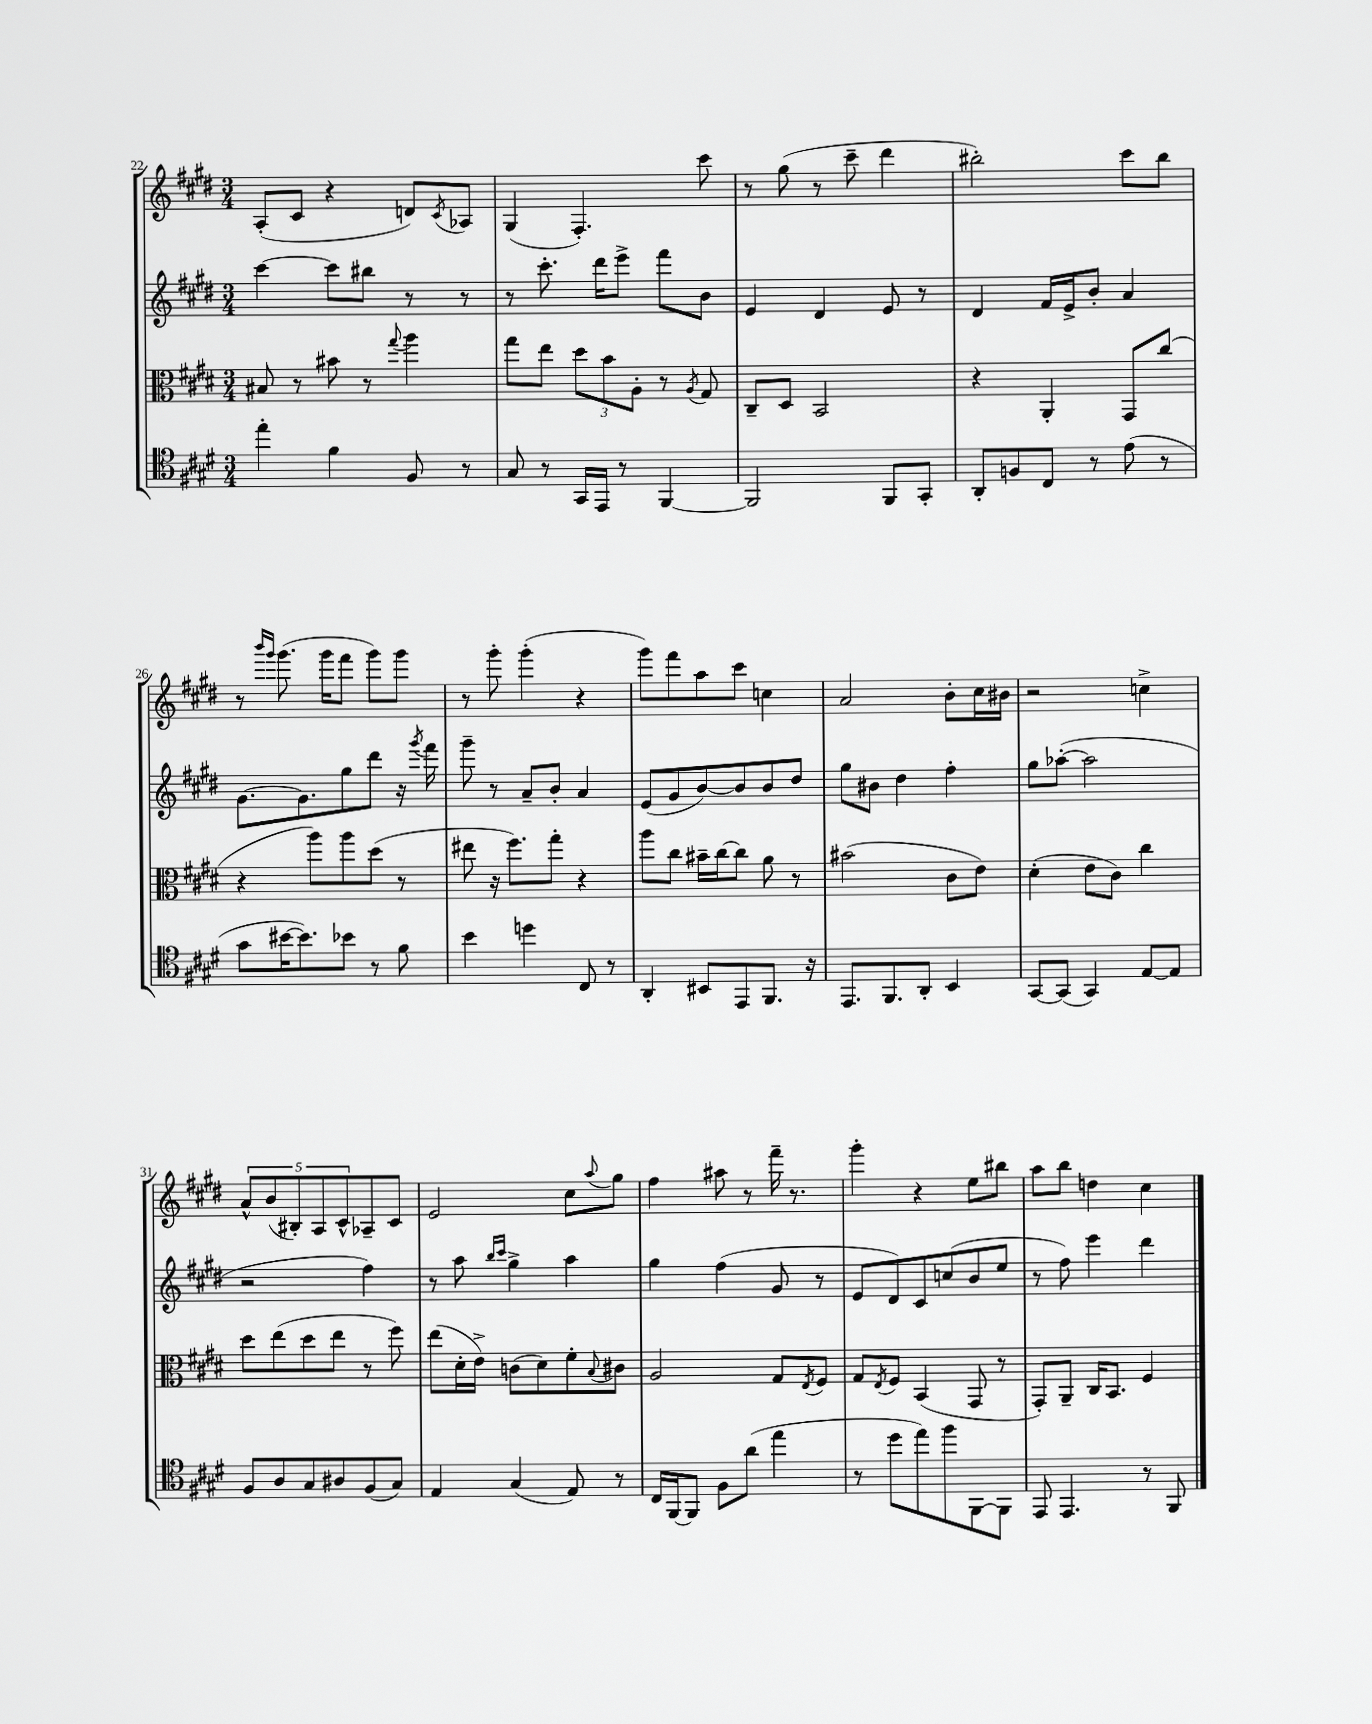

**kern	**kern	**kern	**kern
*staff4	*staff3	*staff2	*staff1
*clefC4	*clefC3	*clefG2	*clefG2
*k[f#c#g#d#]	*k[f#c#g#d#]	*k[f#c#g#d#]	*k[f#c#g#d#]
*M3/4	*M3/4	*M3/4	*M3/4
4ee'	8B#	[4ccc#	(8A'
.	8r	.	8c#
4f#	8b#	8ccc#]	4r
.	8r	8bb#	.
.	8qqgg#	.	.
8F#	4aa	8r	8d)
.	.	.	8qc#
8r	.	8r	8A-
=	=	=	=
8G#	8gg#	8r	(4G#
8r	8ee	8.ccc#'	.
16GG#	12dd#	.	4.F#')
16EE	.	16ddd#	.
.	12b	.	.
8r	.	8eee^	.
.	12A'	.	.
[4FF#	8r	8fff#	.
.	8qA	.	.
.	8G#	8b	8ccc#
=	=	=	=
2FF#]	8C#~	4e	8r
.	8D#	.	(8gg#
.	2BB	4d#	8r
.	.	.	8ccc#~
8FF#	.	8e	4ddd#
8GG#'	.	8r	.
=	=	=	=
8AA'	4r	4d#	2bb#')
8F	.	.	.
8C#	4AA'	16f#	.
.	.	16e^	.
8r	.	8b'	.
(8e	8GG#	4a	8ccc#
8r	(8cc#	.	8bb#
=	=	=	=
8g#	4r	[8.g#	8r
.	.	.	16qqbbb
.	.	.	16qqggg#
[16b#	.	.	(8.ggg#
8.b#])	.	8.g#]	.
.	8aa)	.	.
.	.	.	16ggg#
8b-	8aa	8gg#	8fff#
8r	(8dd#	8ddd#	8ggg#)
8f#	8r	16r	8ggg#
.	.	8qggg#	.
.	.	16fff#	.
=	=	=	=
4b	8ee#	8ggg#~	8r
.	16r	8r	8ggg#'
.	8.ff#)	.	.
4dd	.	8a~	(4ggg#'
.	8gg#'	8b'	.
8C#	4r	4a	4r
8r	.	.	.
=	=	=	=
4AA'	8aa	(8e	8ggg#)
.	8cc#	8g#	8fff#
8BB#	16b#~	[8b)	8aa
.	[16cc#	.	.
8EE	8cc#]	8b]	8ccc#
8.FF#	8a	8b	4cc
.	8r	8dd#	.
16r	.	.	.
=	=	=	=
8.EE	(2b#	8gg#	2a
.	.	8b#	.
8.FF#	.	.	.
.	.	4dd#	.
8AA'	.	.	.
4BB	8c#	4ff#'	8b'
.	8e)	.	16cc#
.	.	.	16b#
=	=	=	=
[8GG#	(4d#'	8gg#	2r
(8GG#]	.	([8aa-'	.
4GG#)	8e	2aa-]	.
.	8c#)	.	.
[8E	4cc#	.	4cc^
8E]	.	.	.
=	=	=	=
8F#	8dd#	2r	10a^^
.	.	.	(10b
8A	(8ee	.	.
.	.	.	10B#')
8G#	8dd#	.	.
.	.	.	10A
8A#	8ee	.	.
.	.	.	10c#^^
(8F#	8r	4ff#)	8A-~
8G#)	8ff#)	.	8c#
=	=	=	=
4E	(8ee	8r	2e
.	16d#'	8aa	.
.	16e^)	.	.
.	.	16qqbb	.
.	.	16qqccc#	.
(4G#	(8c	4gg#^	.
.	8d#)	.	.
8E)	8f#'	4aa	8cc#
.	8qqB	.	8qqaa
8r	8c#	.	8gg#
=	=	=	=
16C#	2A	4gg#	4ff#
[16FF#	.	.	.
8FF#]	.	.	.
8F#	.	(4ff#	8aa#
(8a	.	.	8r
4ee	8G#	8g#	16fff#~
.	.	.	8.r
.	8qE	.	.
.	8F#	8r	.
=	=	=	=
8r	8G#	8e	4ggg#'
.	8qE	.	.
8dd#	8F#	8d#)	.
8ee)	(4BB	8c#	4r
8ff#	.	(8cc	.
[8FF#	8GG#	8b	8ee
8FF#]	8r	8ee	8bb#
=	=	=	=
8EE	8GG#')	8r	8aa
4.EE	8AA~	8ff#)	8bb
.	16C#	4eee	4dd
.	8.BB	.	.
8r	4F#	4ddd#	4cc#
8FF#	.	.	.
==	==	==	==
*-	*-	*-	*-
